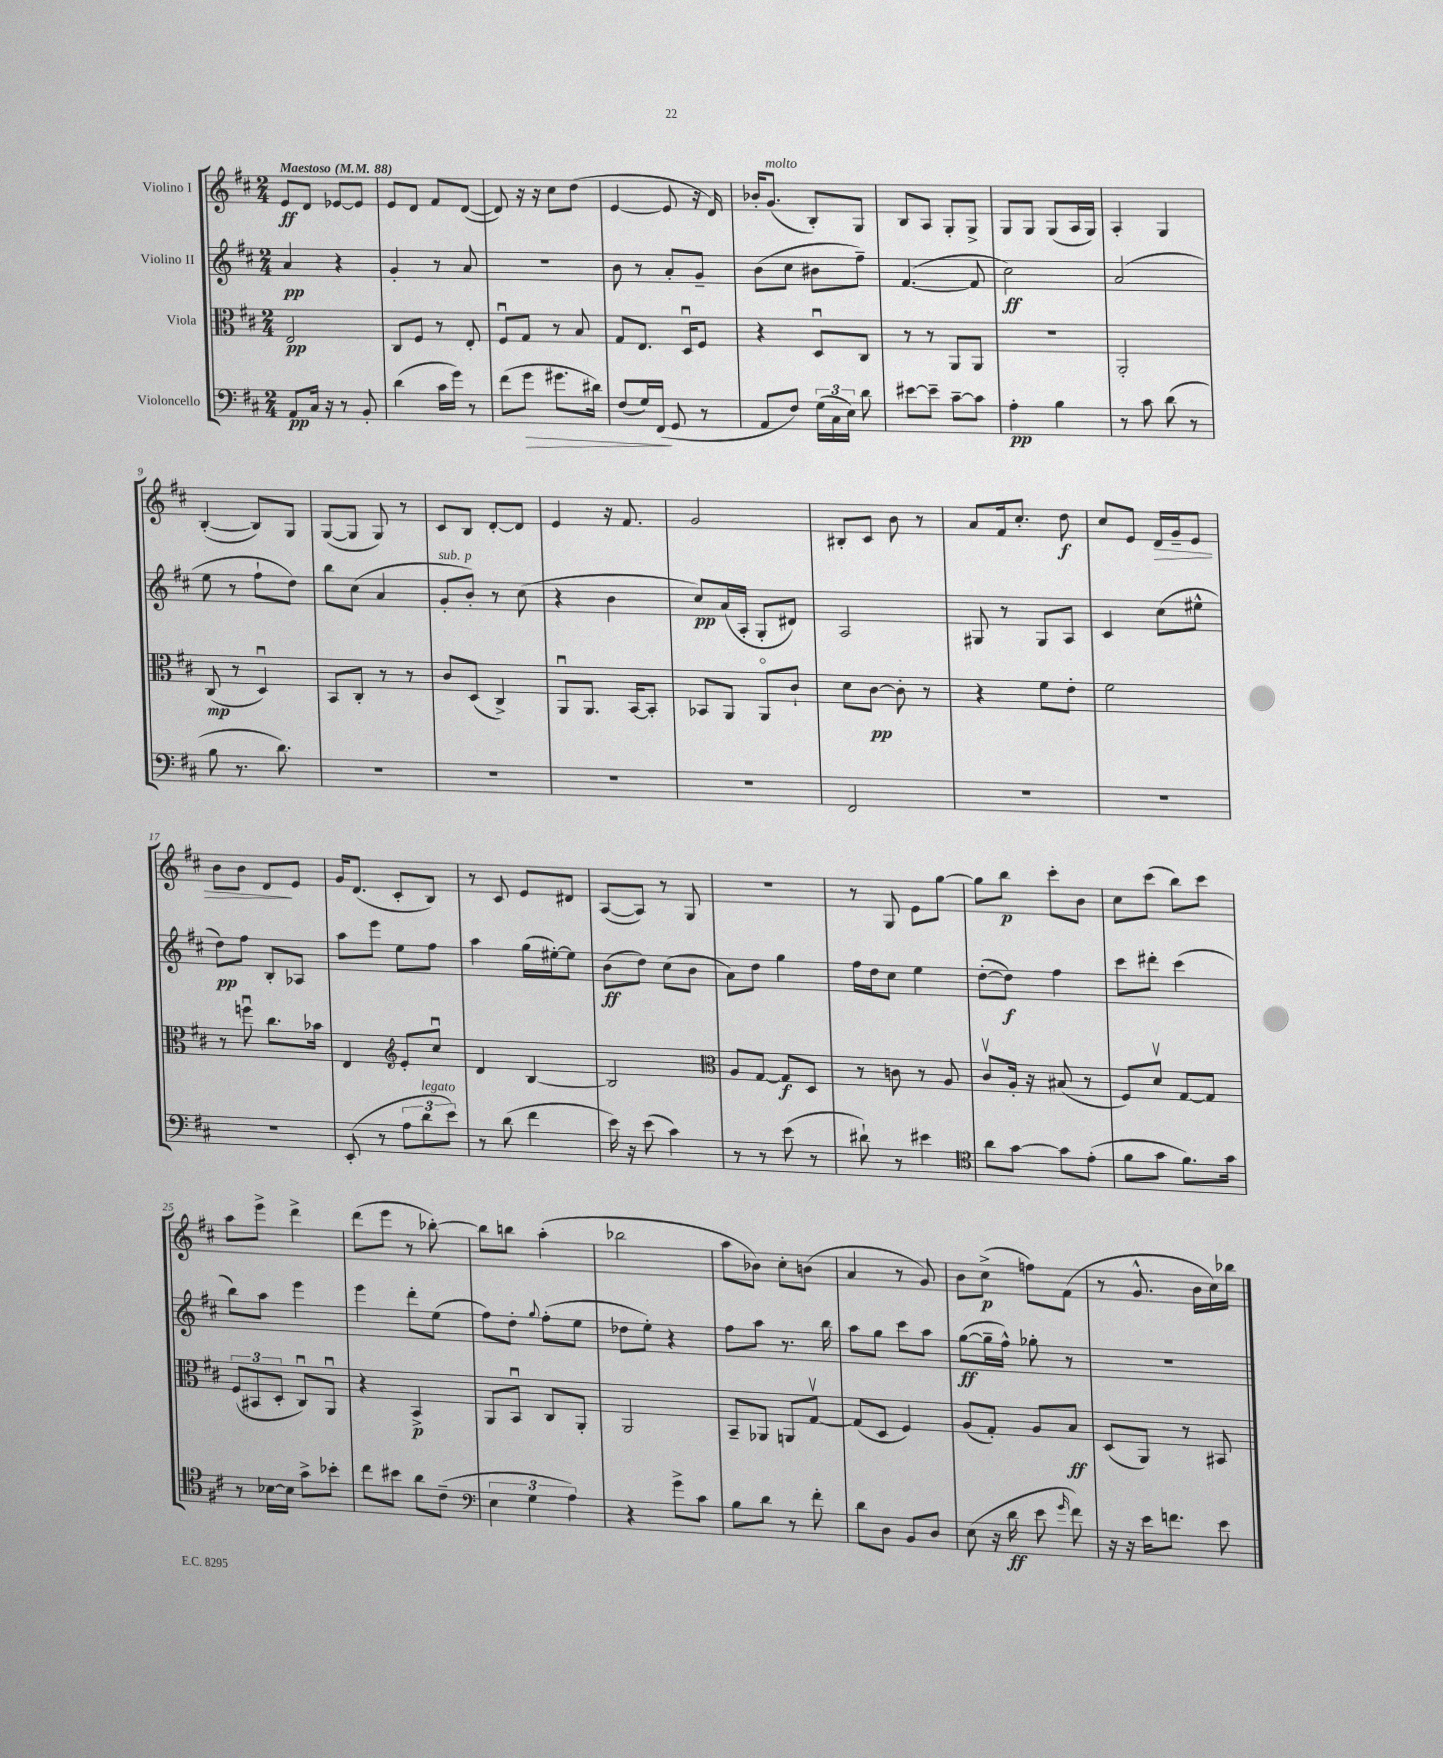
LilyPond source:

<<
\new StaffGroup <<
\new Staff = "s0" \with { instrumentName = "Violino I" } {
    \clef treble \key d \major \numericTimeSignature \time 2/4 \tempo "Maestoso" 4 = 88
    \autoBeamOff e'8[\ff d'8] ees'8[~ ees'8] |
    e'8[ d'8] fis'8[ d'8]~( |
    d'8) r16 r16 cis''8[ d''8]( |
    e'4~ e'8 r16 d'16) |
    bes'16[-. g'8.]^\markup { \italic "molto" }( b8[-.) g8] |
    b8[ a8] g8[-. g8]-> |
    g8[ g8] g8[( a16 g16]) |
    a4-. g4 |
    b4~-.( b8[) g8] |
    g8[~( g8] g8) r8 |
    cis'8[ b8] d'8[~-. d'8] |
    e'4 r16 fis'8. |
    g'2 |
    bis8[-. cis'8] b'8 r8 |
    a'8[ fis'16 cis''8.]-. d''8\f |
    cis''8[ e'8] d'16[\> g'16-- e'8] |
    b'8[ b'8] d'8[\! e'8] |
    g'16[ d'8.]( cis'8[-. b8]) |
    r8 cis'8 e'8[ dis'8] |
    a8[~( a8]) r8 g8 |
    R2 |
    r8 g8 e'8[ g''8]~ |
    g''8[ b''8]\p cis'''8[-. b'8] |
    cis''8[ cis'''8]( b''8[) cis'''8] |
    a''8[ e'''8]-> d'''4-> |
    d'''8[( e'''8] r8 bes''8~-.) |
    bes''8[ b''8] a''4-.( |
    bes''2 |
    a''8[ bes'8]) cis''8[-. b'8]( |
    a'4 r8 g'8) |
    b'8[ cis''8]->\p( f''8[) fis'8]( |
    r8 g'8.-^ b'16[ cis''16) bes''16] \bar "|." |
}
\new Staff = "s1" \with { instrumentName = "Violino II" } {
    \clef treble \key d \major \numericTimeSignature \time 2/4
    \autoBeamOff a'4\pp r4 |
    g'4-. r8 a'8 |
    R2 |
    b'8 r8 a'8[-. g'8]-- |
    b'8[( cis''8] bis'8[ fis''8]--) |
    fis'4.~( fis'8 |
    cis''2\ff) |
    a'2( |
    e''8 r8 fis''8[-! d''8]) |
    b''8[ cis''8]( a'4 |
    g'8[-.^\markup { \italic "sub. p" } b'8]-.) r8 cis''8( |
    r4 b'4 |
    cis''8[\pp) a'16( a16]-. g8[-. dis'8]) |
    a2 |
    gis8 r8 gis8[ a8] |
    cis'4 cis''8[( eis''8]-^ |
    d''8[\pp) fis''8] b8[-. aes8] |
    a''8[ e'''8] e''8[ fis''8] |
    a''4 g''16[( eis''16~-.) eis''8] |
    b'8[\ff( d''8]) cis''8[( b'8] |
    a'8[) d''8] g''4 |
    fis''16[ d''16 cis''8] e''4 |
    d''8[~-.( d''8]\f) fis''4 |
    cis'''8[ dis'''8]-. cis'''4( |
    b''8[) a''8] e'''4 |
    e'''4 d'''8[-. e''8]( |
    fis''8[) d''8]-. \appoggiatura { g''8 } fis''8[-.( e''8] |
    des''8[ e''8]-.) r4 |
    fis''8[ a''8] r8. b''16 |
    a''8[ g''8] cis'''8[ a''8] |
    g''8[~\ff( g''16-- fis''16]-^) ges''8-. r8 |
    r2 \bar "|." |
}
\new Staff = "s2" \with { instrumentName = "Viola" } {
    \clef alto \key d \major \numericTimeSignature \time 2/4
    \autoBeamOff e2\pp |
    cis8[ fis8] r8 e8-. |
    fis8[\downbow g8] r8 b8 |
    g8[ e8.] d16[\downbow fis8] |
    r4 d8[\downbow cis8] |
    r8 r8 a,8[ a,8] |
    R2 |
    a,2-. |
    cis8\mp( r8 d4\downbow) |
    b,8[ cis8]-. r8 r8 |
    cis'8[ d8]( cis4->) |
    a,8[\downbow a,8.] b,16[~ b,8]-. |
    bes,8[ a,8] a,8[\flageolet cis'8]-! |
    d'8[ cis'8]~\pp cis'8-. r8 |
    r4 fis'8[ e'8]-. |
    fis'2 |
    r8 f''8\downbow cis''8.[ bes'16] |
    e4 \clef treble e'8[-. cis''8]\downbow |
    d'4 b4~ |
    b2 |
    \clef alto a8[ g8]~ g8[\f d8] |
    r8 c'8 r8 a8 |
    cis'8[\upbow a16]-. r16 bis8( r8 |
    fis8[) d'8]\upbow g8[~ g8] |
    \tuplet 3/2 { fis8[( bis,8 d8]-. } cis8[\downbow) a,8]\downbow |
    r4 b,4->\p |
    a,8[ b,8]\downbow cis8[ a,8]-. |
    a,2 |
    b,8[-- aes,8] a,8[ g8]~\upbow |
    g8[( d8] fis4) |
    a8[( g8]-.) a8[ b8]\ff |
    d8[( a,8]) r8 bis,8 \bar "|." |
}
\new Staff = "s3" \with { instrumentName = "Violoncello" } {
    \clef bass \key d \major \numericTimeSignature \time 2/4
    \autoBeamOff a,8[\pp cis16] r16 r8 b,8-. |
    d'4( cis'16[ g'16]) r8 |
    fis'8[( g'8]\> gis'8.[ dis'16]) |
    fis8[( g16) fis,16]\!( g,8 r8 |
    a,8[ fis8]) \tuplet 3/2 { g16[( cis16 e16]) } d'8 |
    eis'8[~ eis'8]-- cis'8[~-- cis'8] |
    a4-.\pp b4 |
    r8 cis'8 d'8( r8 |
    b8 r8. d'8.) |
    R2 |
    R2 |
    R2 |
    R2 |
    fis,2 |
    R2 |
    R2 |
    R2 |
    e,8-.( r8 \tuplet 3/2 { a8[ d'8^\markup { \italic "legato" } e'8]) } |
    r8 d'8( fis'4 |
    e'16) r16 e'8( cis'4) |
    r8 r8 e'8( r8 |
    dis'8-!) r8 eis'4 |
    \clef tenor a'8[ g'8]~ g'8[ e'8]-.( |
    fis'8[ g'8] fis'8.[) g'16] |
    r8 bes16[~ bes16] g'8[-> bes'8]-. |
    cis''8[ bis'8] a'8[ cis'8]--( |
    \clef bass \tuplet 3/2 { e4 g4 a4) } |
    r4 g'8[-> cis'8] |
    b8[ d'8] r8 fis'8-. |
    d'8[ d8] b,8[ d8] |
    e8( r16 d'16\ff e'8 \grace { g'16 } fis'8) |
    r16 r16 e'16[ f'8.] e'8 \bar "|." |
}
>>
>>
